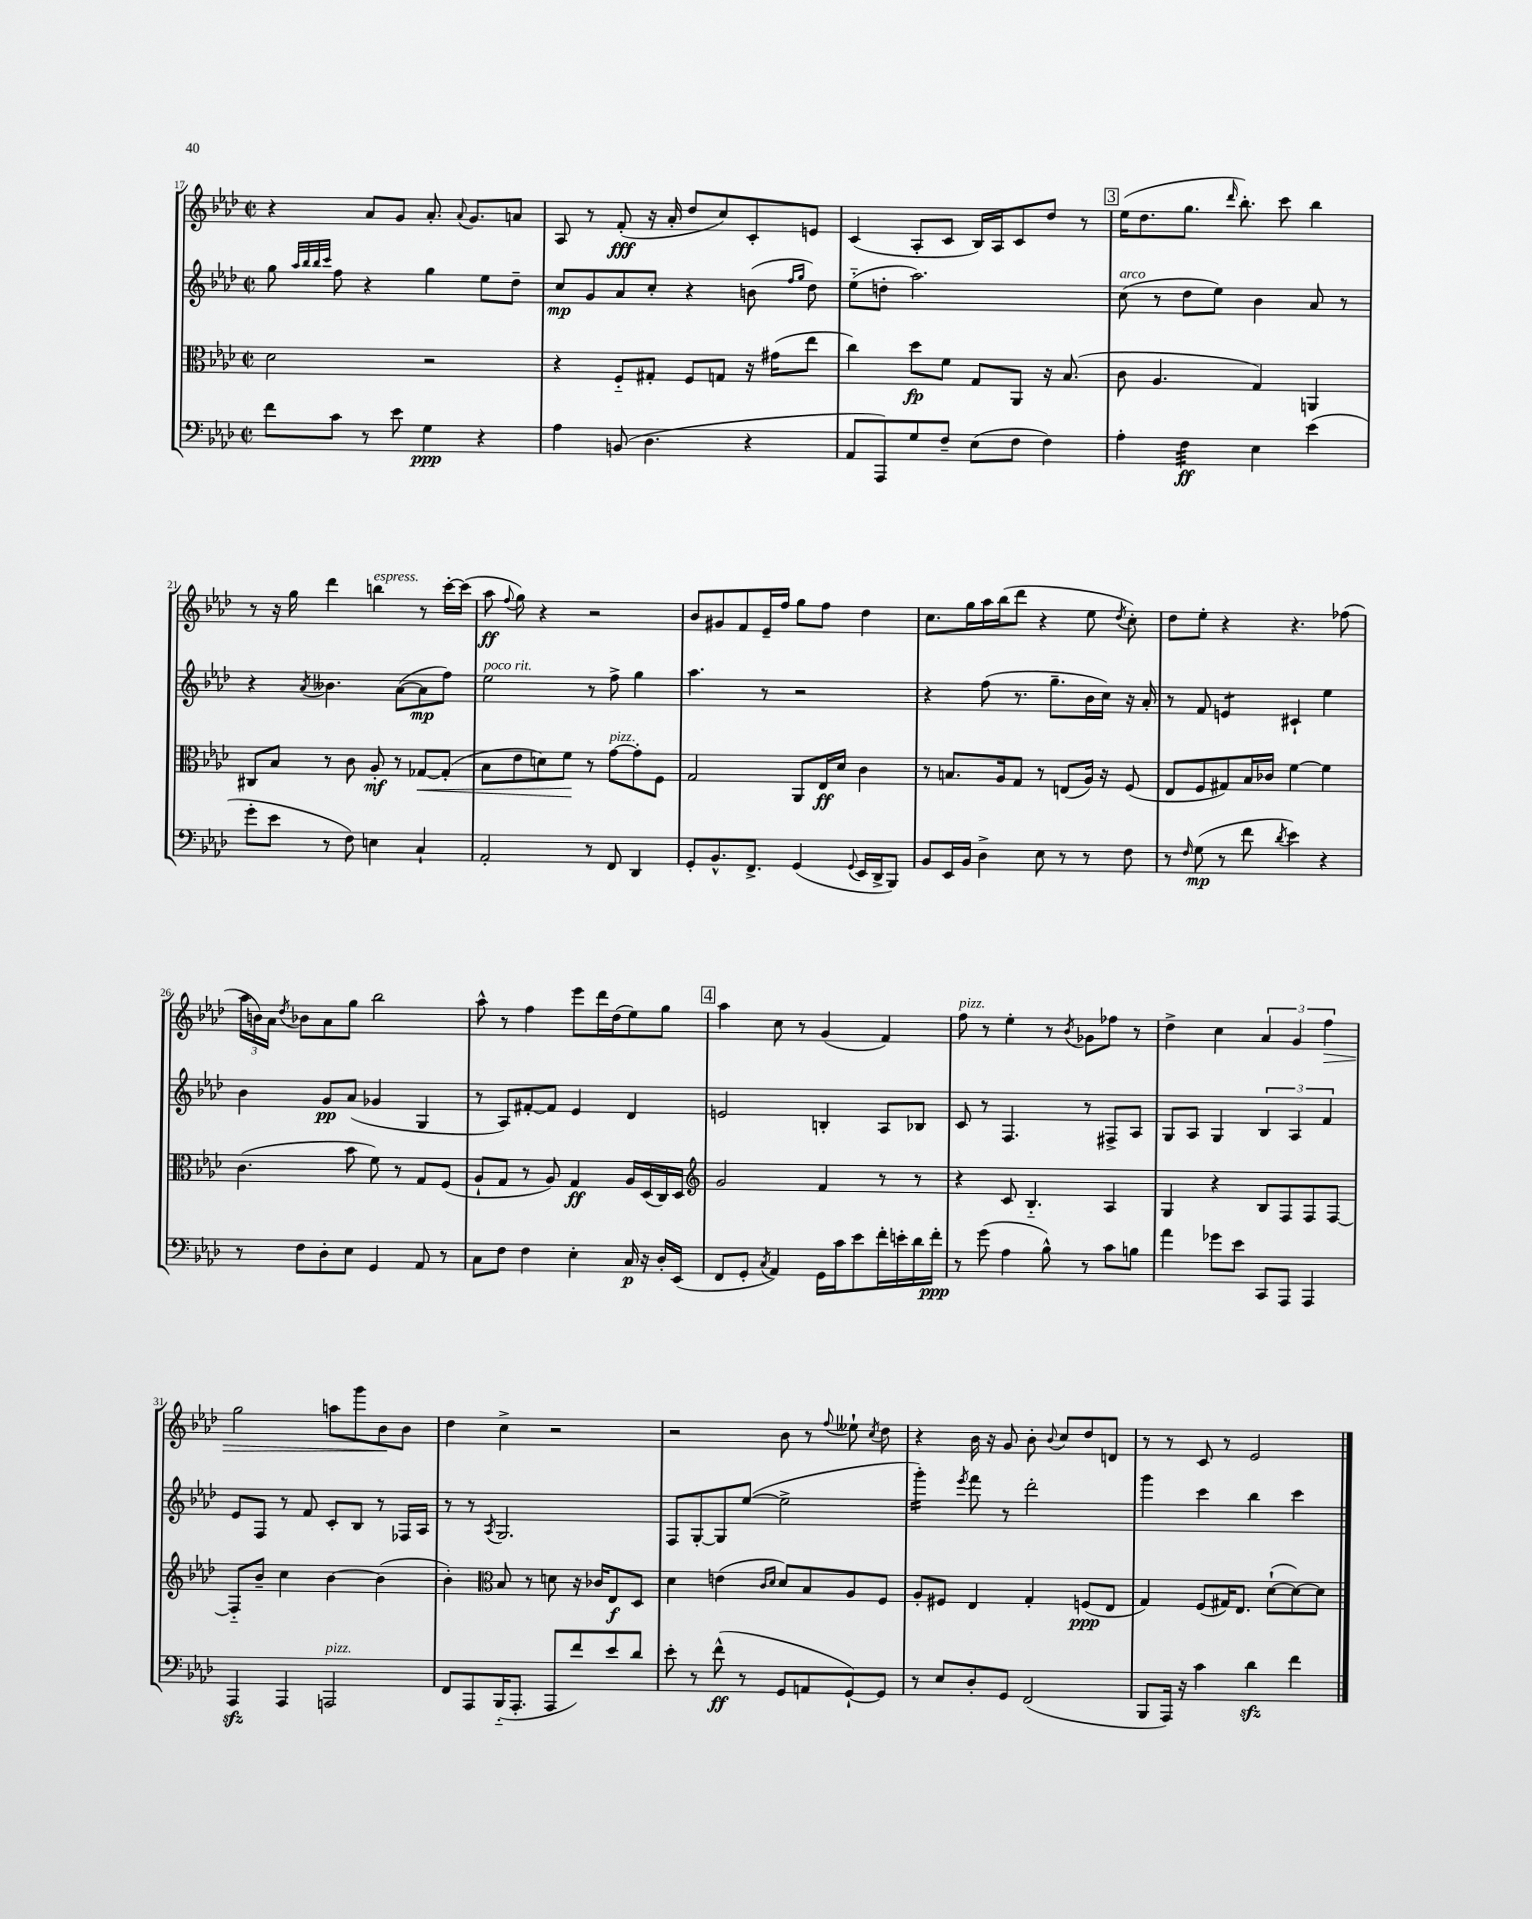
<<
\new StaffGroup <<
\new Staff = "s0" {
    \clef treble \key aes \major \defaultTimeSignature \time 2/2
    \autoBeamOff r4 aes'8[ g'8] aes'8.-. \appoggiatura { aes'8 } g'8.[ a'8] |
    aes8 r8 f'8-.\fff( r16 aes'16-. des''8[ c''8) c'8-. e'8] |
    c'4( aes8[-. c'8] bes16[) aes16 c'8 des''8] r8 |
    \mark \markup { \box "3" } ees''16[( des''8. g''8.] \grace { des'''16 } bes''8.-.) c'''8 bes''4 |
    r8 r16 g''16 des'''4 b''4^\markup { \italic "espress." } r8 c'''16[~-. c'''16]( |
    aes''8\ff \appoggiatura { f''8 } g''8) r4 r2 |
    bes'8[ gis'8 f'8 ees'16-- f''16] g''8[ f''8] des''4 |
    c''8.[ g''16 aes''16 bes''16( des'''8] r4 ees''8 \acciaccatura { des''8 } c''8-.) |
    des''8[ ees''8]-. r4 r4. fes''8( |
    \tuplet 3/2 { aes''16[ b'16) aes'16] } \acciaccatura { des''8 } bes'8[ aes'8 g''8] bes''2 |
    aes''8-^ r8 f''4 ees'''8[ des'''16 des''16( ees''8) g''8] |
    \mark \markup { \box "4" } aes''4 c''8 r8 g'4( f'4) |
    f''8^\markup { \italic "pizz." } r8 ees''4-. r8 \acciaccatura { bes'8 } ges'8[ fes''8] r8 |
    des''4-> c''4 \tuplet 3/2 { aes'4 g'4 f''4\> } |
    g''2 a''8[ g'''8 bes'8\! bes'8] |
    des''4 c''4-> r2 |
    r2 bes'8 r8 \appoggiatura { f''8 } eeses''8-! \acciaccatura { c''8 } des''8 |
    r4 bes'16 r16 g'8 bes'8-. \appoggiatura { bes'8 } c''8[ des''8 d'8] |
    r8 r8 c'8 r8 ees'2 \bar "|." |
}
\new Staff = "s1" {
    \clef treble \key aes \major \defaultTimeSignature \time 2/2
    \autoBeamOff g''8 \grace { aes''32[ bes''32 bes''32 c'''32] } f''8 r4 g''4 ees''8[ des''8]-- |
    c''8[\mp g'8 aes'8 c''8]-. r4 b'8( \grace { f''16[ g''16] } des''8) |
    ees''8[-_( d''8]-. aes''2.) |
    \mark \markup { \box "3" } c''8^\markup { \italic "arco" }( r8 des''8[ ees''8]) bes'4 aes'8 r8 |
    r4 \acciaccatura { aes'8 } beses'4. aes'8[~( aes'8\mp f''8]) |
    ees''2^\markup { \italic "poco rit." } r8 f''8-> g''4 |
    aes''4. r8 r2 |
    r4 f''8( r8. g''8.[-- bes'16 c''16]) r16 aes'16-. |
    r8 f'8 e'4:8 cis'4-! ees''4 |
    bes'4 g'8[\pp aes'8]( ges'4 g4 |
    r8 aes8[) fis'8~-. fis'8] ees'4 des'4 |
    \mark \markup { \box "4" } e'2 b4-. aes8[ bes8] |
    c'8 r8 f4. r8 fis8[-> aes8] |
    g8[ aes8] g4 \tuplet 3/2 { bes4 aes4 f'4 } |
    ees'8[ f8] r8 f'8 c'8[-. bes8] r8 fes16[ aes16] |
    r8 r8 \acciaccatura { aes8 } g2. |
    f8[ g8~-. g8 ees''8]~( ees''2-> |
    g'''4:16-.) \acciaccatura { ees'''8 } f'''8 r8 des'''2-. |
    g'''4 c'''4 bes''4 c'''4 \bar "|." |
}
\new Staff = "s2" {
    \clef alto \key aes \major \defaultTimeSignature \time 2/2
    \autoBeamOff des'2 r2 |
    r4 f8[-_ gis8]-. f8[ g8] r16 gis'16[( ees''8] |
    c''4) des''8[\fp f'8] g8[ aes,8] r16 bes8.( |
    \mark \markup { \box "3" } c'8 aes4. g4) a,4 |
    cis8[ bes8] r8 c'8 aes8-.\mf r8 ges8[~\< ges8]-.( |
    bes8[ ees'8 d'8) f'8]\! r8 g'8[~^\markup { \italic "pizz." } g'8-. f8] |
    g2 aes,8[ ees16\ff des'16] c'4 |
    r8 b8.[ aes16 g8] r8 e8[( aes16]) r16 f8( |
    ees8[ f8 gis8) bes16 ces'16] f'4~ f'4 |
    c'4.( bes'8 f'8) r8 g8[ f8]( |
    aes8[-! g8] r8 aes8) g4\ff aes16[ des16( c16) des16] |
    \mark \markup { \box "4" } \clef treble g'2 f'4 r8 r8 |
    r4 c'8 bes4.-_ aes4 |
    g4 r4 bes8[ f8 f8 f8]~ |
    f8[-_ bes'8]-- c''4 bes'4~ bes'4( |
    bes'4-.) \clef alto bes8 r8 d'8 r16 ces'16[ ees8\f des8] |
    des'4 e'4( \grace { c'16[ des'16] } des'8[) bes8 aes8 f8] |
    aes8[-. fis8] ees4 g4-. f8[\ppp( ees8] |
    g4) f8[( gis16) ees8.] des'8[~-!( des'8~) des'8] \bar "|." |
}
\new Staff = "s3" {
    \clef bass \key aes \major \defaultTimeSignature \time 2/2
    \autoBeamOff f'8[ c'8] r8 ees'8 g4\ppp r4 |
    aes4 b,8( des4. r4 |
    aes,8[ aes,,8) g8 f8]-- ees8[( f8] f4) |
    \mark \markup { \box "3" } aes4-. f4:32\ff ees4 ees'4( |
    g'8[-. ees'8] r8 f8) e4 c4-! |
    aes,2-. r8 f,8 des,4 |
    g,8[-. bes,8.-^ f,8.]-> g,4( \appoggiatura { g,8 } ees,16[ des,16-> bes,,8]) |
    bes,8[ ees,16 bes,16] des4-> ees8 r8 r8 f8 |
    r8 \grace { f16 } g8\mp( r8 f'8 \acciaccatura { des'8 } ees'4) r4 |
    r8 f8[ des8-. ees8] g,4 aes,8 r8 |
    c8[ f8] f4 ees4-. c16\p r16 des16[-. ees,16]( |
    \mark \markup { \box "4" } f,8[ g,8]-. \acciaccatura { c8 } aes,4) g,16[ c'16 ees'8 f'16-. e'16-. des'16 f'16]-.\ppp |
    r8 g'8( aes4 bes8-^) r8 c'8[ b8] |
    aes'4 ges'8[ ees'8] c,8[ aes,,8] aes,,4 |
    aes,,4\sfz aes,,4 a,,2^\markup { \italic "pizz." } |
    f,8[ aes,,8 bes,,16-_( aes,,8.]-. aes,,8[ f'8) ees'8 des'8] |
    ees'8-. r8 f'8-^\ff( r8 g,8[ a,8 g,8~-!) g,8] |
    r8 ees8[ des8-. g,8] f,2( |
    bes,,8[ aes,,16]) r16 c'4 des'4\sfz f'4 \bar "|." |
}
>>
>>
\layout { \context { \Score currentBarNumber = #17 } }
